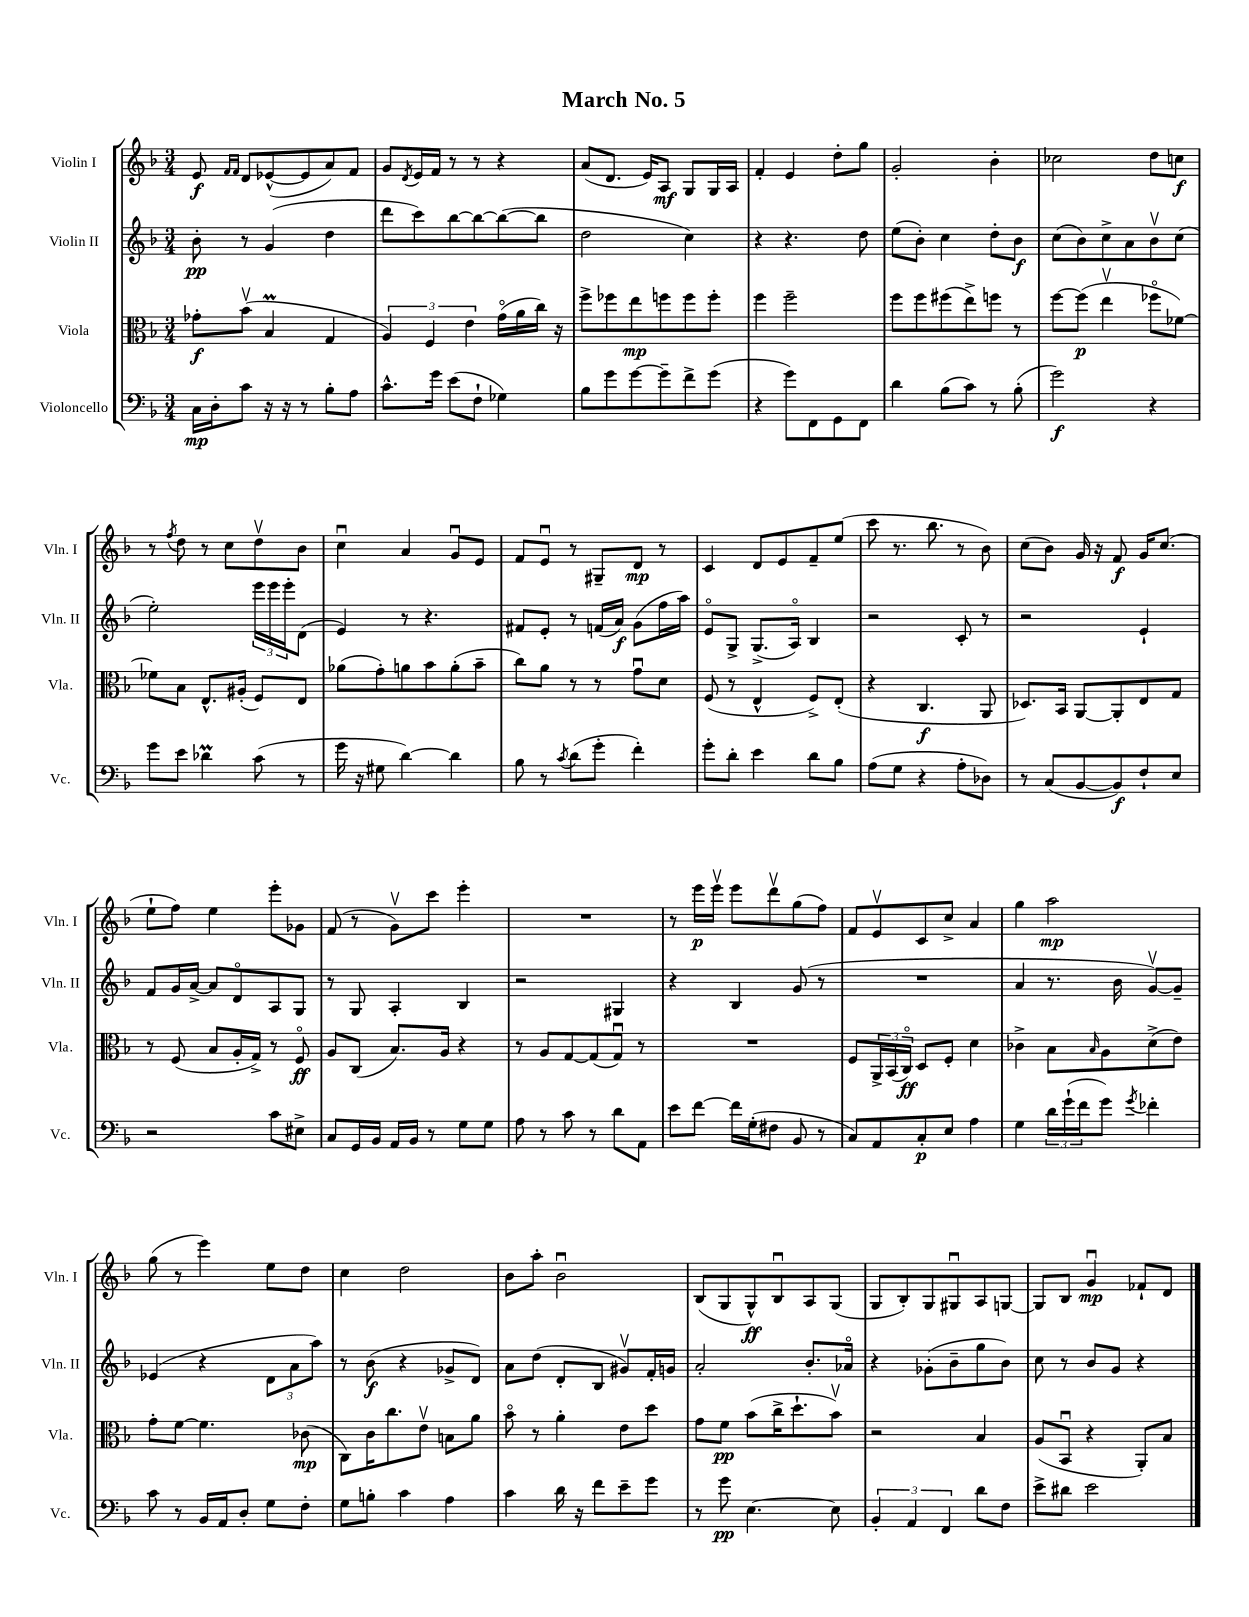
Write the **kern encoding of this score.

**kern	**kern	**kern	**kern
*staff4	*staff3	*staff2	*staff1
*clefF4	*clefC3	*clefG2	*clefG2
*k[b-]	*k[b-]	*k[b-]	*k[b-]
*M3/4	*M3/4	*M3/4	*M3/4
16C\LL	8g-'\L	8b-'\	8e/
16D'\J	.	.	.
.	.	.	16qqf/LL
.	.	.	16qqf/JJ
8c\J	(8b-v\J	8r	8d/L
16r	4B-/	(4g/	([8e-^^/
16r	.	.	.
8r	.	.	8e-/]
8B-'\L	4G/	4dd\	8a/)
8A\J	.	.	8f/J
=	=	=	=
8.c^^\L	6A/)	8ddd\L	8g/L
.	.	.	8qd/
.	.	8ccc\)	16e/L
.	6F/	.	.
16g\Jk	.	.	16f/JJ
(8e\L	.	[8bb-\	8r
.	6e\	.	.
8F`\J	.	8bb-\_	8r
4G-\)	(16go\LL	(8bb-\_	4r
.	16a\	.	.
.	16cc\JJ)	8bb-\]J	.
.	16r	.	.
=	=	=	=
8B-\L	8ff^\L	2dd\	(8a/L
8g\	8ff-\	.	8.d/J
[8g\	8ee\	.	.
.	.	.	16e/LK)
8g~\]	8ff\	.	8A/J
8f^\	8ff\	4cc\)	8G/L
(8g\J	8ff'\J	.	16G/L
.	.	.	16A/JJ
=	=	=	=
4r	4ff\	4r	4f'/
8g\L)	2ff~\	4.r	4e/
8FF\	.	.	.
8GG\	.	.	8dd'\L
8FF\J	.	8dd\	8gg\J
=	=	=	=
4d\	8ff\L	(8ee\L	2g'/
.	8ff\	8b-'\J)	.
(8B-\L	(8ff#\	4cc\	.
8c\J)	8ee^\)	.	.
8r	8ff\J	8dd'\L	4b-'\
(8B-'\	8r	8b-\J	.
=	=	=	=
2g\)	[8ff\L	(8cc\L	2cc-\
.	(8ff\]J	8b-\)	.
.	4eev\	8cc^\	.
.	.	8a\	.
4r	8ff-o\L	8b-v\	8dd\L
.	[8f-\J)	(8cc\J	8cc\J
=	=	=	=
8g\L	8f-\]L	2ee'\)	8r
.	.	.	8qff/
8e\J	8B-\J	.	8dd\
4d-\	8.E^^/L	.	8r
.	.	.	8cc\L
.	(16A#'/Jk	.	.
(8c\	8F/L)	24eee\LL	8ddv\
.	.	24eee\	.
.	.	24eee'\J	.
8r	8E/J	(8d\J	8b-\J
=	=	=	=
16g\	(8a-\L	4e/)	4ccu\
16r	.	.	.
8G#\	8g'\)	.	.
[4d\)	8a\	8r	4a/
.	8b-\	4.r	.
4d\]	(8a'\	.	8gu/L
.	8b-~\J	.	8e/J
=	=	=	=
8B-\	8cc\L)	8f#/L	8f/L
8r	8a\J	8e'/J	8eu/J
8qc/	.	.	.
(8d\L	8r	8r	8r
8g'\J	8r	(16f/LL	8G#~/L
.	.	16a/JJ)	.
4f'\)	8gu\L	(8g\L	8d/J
.	8d\J	16ff\L	8r
.	.	16aa\JJ)	.
=	=	=	=
8g'\L	(8F/	8eo/L	4c/
8d'\J	8r	8G^/J	.
4e\	4E^^/	(8.G^/L	8d/L
.	.	.	8e/
.	.	16Ao/Jk)	.
8d\L	8F^/L)	4B-/	8f~/
8B-\J	(8E'/J	.	(8ee/J
=	=	=	=
(8A\L	4r	2r	8ccc\
8G\J	.	.	8.r
4r	4.C/	.	.
.	.	.	8.bb-\
8A'\L	.	8c'/	8r
8D-\J)	8AA/	8r	8b-\)
=	=	=	=
8r	8.D-/L)	2r	(8cc\L
(8C/L	.	.	8b-\J)
.	16BB-/Jk	.	.
[8BB-/	[8AA/L	.	16g/
.	.	.	16r
8BB-/])	8AA'/]	.	8f/
8F`/	8E/	4e`/	16g/LK
.	.	.	(8.cc/J
8E/J	8G/J	.	.
=	=	=	=
2r	8r	8f/L	8ee`\L
.	(8F/	16g/L	8ff\J)
.	.	[16a^/JJ	.
.	8B-/L	8a/]L	4ee\
.	16A'/L	8do/	.
.	16G^/JJ)	.	.
8c\L	8r	8A/	8eee'\L
8E#^\J	8Fo/	8G/J	8g-\J
=	=	=	=
8C/L	8A/L	8r	(8f/
16GG/L	(8C/J	8G/	8r
16BB-/JJ	.	.	.
16AA/LL	8.B-/L)	4A'/	8gv\L)
16BB-/JJ	.	.	.
8r	.	.	8ccc\J
.	16A/Jk	.	.
8G\L	4r	4B-/	4eee'\
8G\J	.	.	.
=	=	=	=
8A\	8r	2r	2.r
8r	8A/L	.	.
8c\	[8G/	.	.
8r	(8G/]	.	.
8d\L	8Gu/J)	4G#/	.
8AA\J	8r	.	.
=	=	=	=
8e\L	2.r	4r	8r
[8f\J	.	.	16eee\LL
.	.	.	16eeev\JJ
16f\]LL	.	4B-/	8eee\L
(16G'\J	.	.	.
8F#\J	.	.	8dddv\
8BB-/	.	(8g/	(8gg\
8r	.	8r	8ff\J)
=	=	=	=
8C/L)	8F/L	2.r	8f/L
8AA/	24AA^/L	.	8ev/
.	(24BB-/	.	.
.	24Co/JJ)	.	.
8C'/	8D/L	.	8c/
8E/J	8F'/J	.	8cc^/J
4A\	4d\	.	4a/
=	=	=	=
4G\	4c-^\	4a/	4gg\
24d\LL	8B-\L	8.r	2aa\
(24g`\	.	.	.
24f\J	.	.	.
.	16qqB-/	.	.
8g\J)	8A\	.	.
.	.	16b-\	.
8qg/	.	.	.
4f-'\	(8d^\	[8gv/L)	.
.	8e\J)	8g~/]J	.
=	=	=	=
8c\	8g'\L	(4e-/	(8gg\
8r	[8f\J	.	8r
16BB-/LL	4.f\]	4r	4eee\)
16AA/J	.	.	.
8D'/J	.	.	.
8G\L	.	12d\L	8ee\L
.	.	12a\	.
8F'\J	(8c-\	.	8dd\J
.	.	12aa\J)	.
=	=	=	=
8G\L	8C\L)	8r	4cc\
8B'\J	16c\K	(8b-\	.
.	8.cc\	.	.
4c\	.	4r	2dd\
.	8ev\J	.	.
4A\	8B\L	8g-^/L	.
.	8a\J	8d/J)	.
=	=	=	=
4c\	8b-o\	8a\L	8b-\L
.	8r	(8dd\J	8aa'\J
16d\	4a'\	8d'/L	2b-u\
16r	.	.	.
8f\L	.	8B-/J	.
8e~\	8e\L	8g#v/L)	.
8g\J	8dd\J	16f'/L	.
.	.	16g/JJ	.
=	=	=	=
8r	8g\L	2a'/	(8B-/L
8g\	8f\J	.	8G/
[4.E\	(8b-\L	.	8G^^/)
.	16cc^\K	.	8B-u/
.	8.dd`\	.	.
.	.	8.b-'/L	8A/
8E\]	8b-v\J)	.	(8G/J
.	.	16a-o/Jk	.
=	=	=	=
6BB-'/	2r	4r	8G/L
.	.	.	8B-'/)
6AA/	.	.	.
.	.	(8g-'\L	8G/
6FF/	.	.	.
.	.	8b-~\	8G#u/
8d\L	4B-/	8gg\	8A/
8F\J	.	8b-\J)	[8G/J
=	=	=	=
8e^\L	(8A/L	8cc\	8G/]L
8d#\J	8BB-u/J	8r	8B-/J
2e\	4r	8b-/L	4gu/
.	.	8g/J	.
.	8AA'/L)	4r	8f-`/L
.	8B-/J	.	8d/J
==	==	==	==
*-	*-	*-	*-
